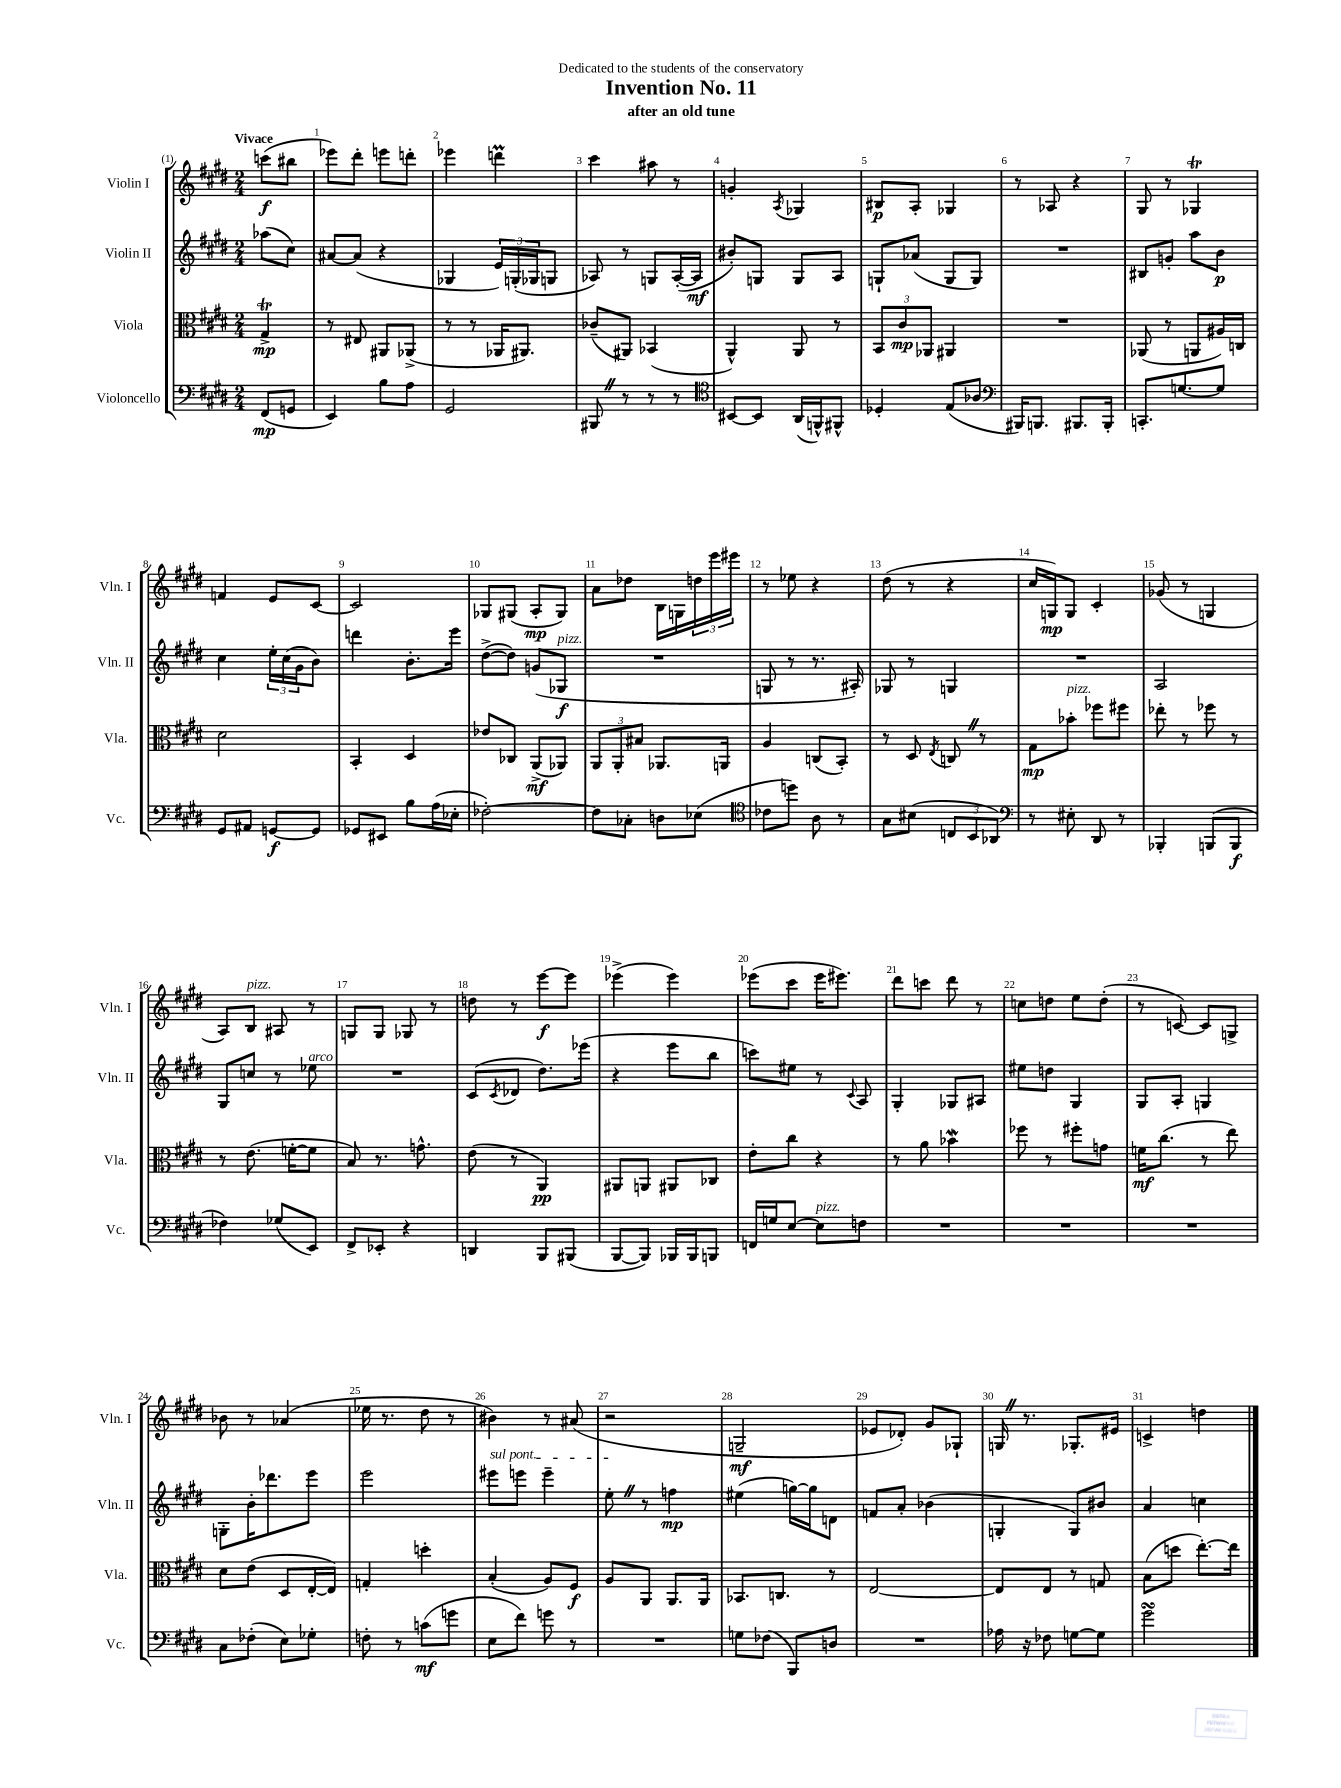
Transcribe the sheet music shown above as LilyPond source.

\header { title = "Invention No. 11" subtitle = "after an old tune" dedication = "Dedicated to the students of the conservatory" }
<<
\new StaffGroup <<
\new Staff = "s0" \with { instrumentName = "Violin I" shortInstrumentName = "Vln. I" } {
    \clef treble \key e \major \numericTimeSignature \time 2/4 \partial 4 \tempo "Vivace"
    c'''8\f( bis''8 |
    ees'''8) dis'''8-. e'''8 d'''8-. |
    ees'''4 d'''4\prall |
    cis'''4 ais''8 r8 |
    g'4-. \acciaccatura { a8 } ges4 |
    bis8\p a8-. ges4 |
    r8 aes8 r4 |
    gis8 r8 ges4\trill |
    f'4 e'8 cis'8~ |
    cis'2 |
    ges8 gis8( a8-.\mp gis8) |
    a'8 des''8 b16 g16 \tuplet 3/2 { d''16 e'''16 eis'''16 } |
    r8 ees''8 r4 |
    dis''8( r8 r4 |
    cis''16 g16\mp) g8 cis'4-. |
    ges'8( r8 g4 |
    a8) b8^\markup { \italic "pizz." } ais8 r8 |
    g8 g8 ges8 r8 |
    d''8 r8 e'''8~\f e'''8 |
    ees'''4->( ees'''4) |
    ees'''8( cis'''8 ees'''16 eis'''8.) |
    dis'''8 c'''8 dis'''8 r8 |
    c''8 d''8 e''8 d''8-.( |
    r8 c'8~) c'8 g8-> |
    bes'8 r8 aes'4( |
    ees''16 r8. dis''8 r8 |
    bis'4) r8 ais'8( |
    r2 |
    g2--\mf |
    ees'8 des'8-.) gis'8 ges8-! |
    g16 \once \override BreathingSign.text = \markup { \musicglyph "scripts.caesura.straight" } \breathe r8. ges8.-. eis'16 |
    c'4-> d''4 \bar "|." |
}
\new Staff = "s1" \with { instrumentName = "Violin II" shortInstrumentName = "Vln. II" } {
    \clef treble \key e \major \numericTimeSignature \time 2/4 \partial 4
    aes''8( cis''8) |
    ais'8~ ais'8( r4 |
    ges4 \tuplet 3/2 { e'16) g16-.( ges16 } g8 |
    aes8) r8 g8 aes16~-.( aes16\mf |
    bis'8-.) g8 g8 a8 |
    g8-! aes'8( g8 g8) |
    R2 |
    bis8 g'8-. a''8 b'8\p |
    cis''4 \tuplet 3/2 { e''16-. cis''16( gis'16 } b'8) |
    d'''4 b'8.-. e'''16 |
    dis''8~->( dis''8) g'8( ges8\f^\markup { \italic "pizz." } |
    R2 |
    g8 r8 r8. ais16-.) |
    ges8 r8 g4 |
    R2 |
    a2 |
    gis8 c''8 r8 ees''8^\markup { \italic "arco" } |
    R2 |
    cis'8( \acciaccatura { cis'8 } des'8 dis''8.) ees'''16( |
    r4 e'''8 b''8 |
    c'''8) eis''8 r8 \appoggiatura { cis'8 } a8 |
    gis4-. ges8 ais8 |
    eis''8 d''8 gis4 |
    gis8 a8-. g4 |
    g8-. b'16-. des'''8. e'''8 |
    e'''2 |
    \once \override TextSpanner.bound-details.left.text = \markup { \italic "sul pont." } eis'''8\startTextSpan e'''8 e'''4-- |
    e''8-.\stopTextSpan \once \override BreathingSign.text = \markup { \musicglyph "scripts.caesura.straight" } \breathe r8 f''4\mp |
    eis''4( g''16~) g''16 d'8 |
    f'8 a'8-. bes'4( |
    g4-. g8) bis'8 |
    a'4 c''4 \bar "|." |
}
\new Staff = "s2" \with { instrumentName = "Viola" shortInstrumentName = "Vla." } {
    \clef alto \key e \major \numericTimeSignature \time 2/4 \partial 4
    gis4->\trill\mp |
    r8 eis8 ais,8 aes,8->( |
    r8 r8 aes,16 ais,8.) |
    ces'8--( ais,8) bes,4( |
    a,4-^) a,8 r8 |
    \tuplet 3/2 { b,8 cis'8\mp aes,8 } ais,4 |
    R2 |
    aes,8( r8 a,8 ais16) c16 |
    dis'2 |
    b,4-. dis4 |
    ees'8 ces8 a,8->\mf( aes,8) |
    \tuplet 3/2 { a,8 a,8-. bis8 } aes,8. a,16 |
    a4 c8( b,8-.) |
    r8 dis8 \acciaccatura { e8 } c8 \once \override BreathingSign.text = \markup { \musicglyph "scripts.caesura.straight" } \breathe r8 |
    gis8\mp bes'8-.^\markup { \italic "pizz." } fes''8 fis''8 |
    ees''8-. r8 fes''8 r8 |
    r8 e'8.( f'16~-. f'8 |
    b8) r8. g'8.-^ |
    e'8( r8 a,4\pp) |
    ais,8 a,8 ais,8 ces8 |
    e'8-. cis''8 r4 |
    r8 a'8 bes'4\mordent |
    fes''8 r8 fis''8-. g'8 |
    f'16\mf cis''8.( r8 e''8) |
    dis'8 e'8( dis8 e16~-. e16) |
    g4-. d''4-. |
    b4-.( a8) fis8\f |
    a8 a,8 a,8. a,16 |
    bes,8. c8. r8 |
    e2~ |
    e8 e8 r8 g8 |
    b8( d''8 e''8.~-.) e''16 \bar "|." |
}
\new Staff = "s3" \with { instrumentName = "Violoncello" shortInstrumentName = "Vc." } {
    \clef bass \key e \major \numericTimeSignature \time 2/4 \partial 4
    fis,8\mp( g,8 |
    e,4) b8 a8 |
    gis,2 |
    bis,,8 \once \override BreathingSign.text = \markup { \musicglyph "scripts.caesura.straight" } \breathe r8 r8 r8 |
    \clef tenor bis,8~ bis,8 a,16( f,16-^) fis,8-^ |
    des4-. e8( aes8 |
    \clef bass bis,,16) b,,8. bis,,8. bis,,16-. |
    c,8.-. g8.~ g8 |
    gis,8 ais,8 g,8~\f g,8 |
    ges,8 eis,8 b8 a16( ees16-. |
    fes2~-.) |
    fes8 ces8-. d8 ees8( |
    \clef tenor ces'8 d''8) a8 r8 |
    gis8 bis8( \tuplet 3/2 { c8 b,8 aes,8) } |
    \clef bass r8 eis8-. dis,8 r8 |
    bes,,4-. b,,8( b,,8\f |
    fes4) ges8( e,8) |
    fis,8-> ees,8-. r4 |
    d,4 b,,8 bis,,8( |
    b,,8~ b,,8) bes,,16 bes,,16 b,,8 |
    f,16 g16 e8~ e8^\markup { \italic "pizz." } f8 |
    R2 |
    R2 |
    R2 |
    cis8 fes8-.( e8) ges8-. |
    f8-. r8 c'8\mf( g'8 |
    e8 fis'8) g'8 r8 |
    R2 |
    g8 fes8( b,,8) d8 |
    R2 |
    aes16 r16 fes8 g8~ g8 |
    gis'2\turn \bar "|." |
}
>>
>>
\layout { \context { \Score \override BarNumber.break-visibility = ##(#f #t #t) barNumberVisibility = #all-bar-numbers-visible } }
